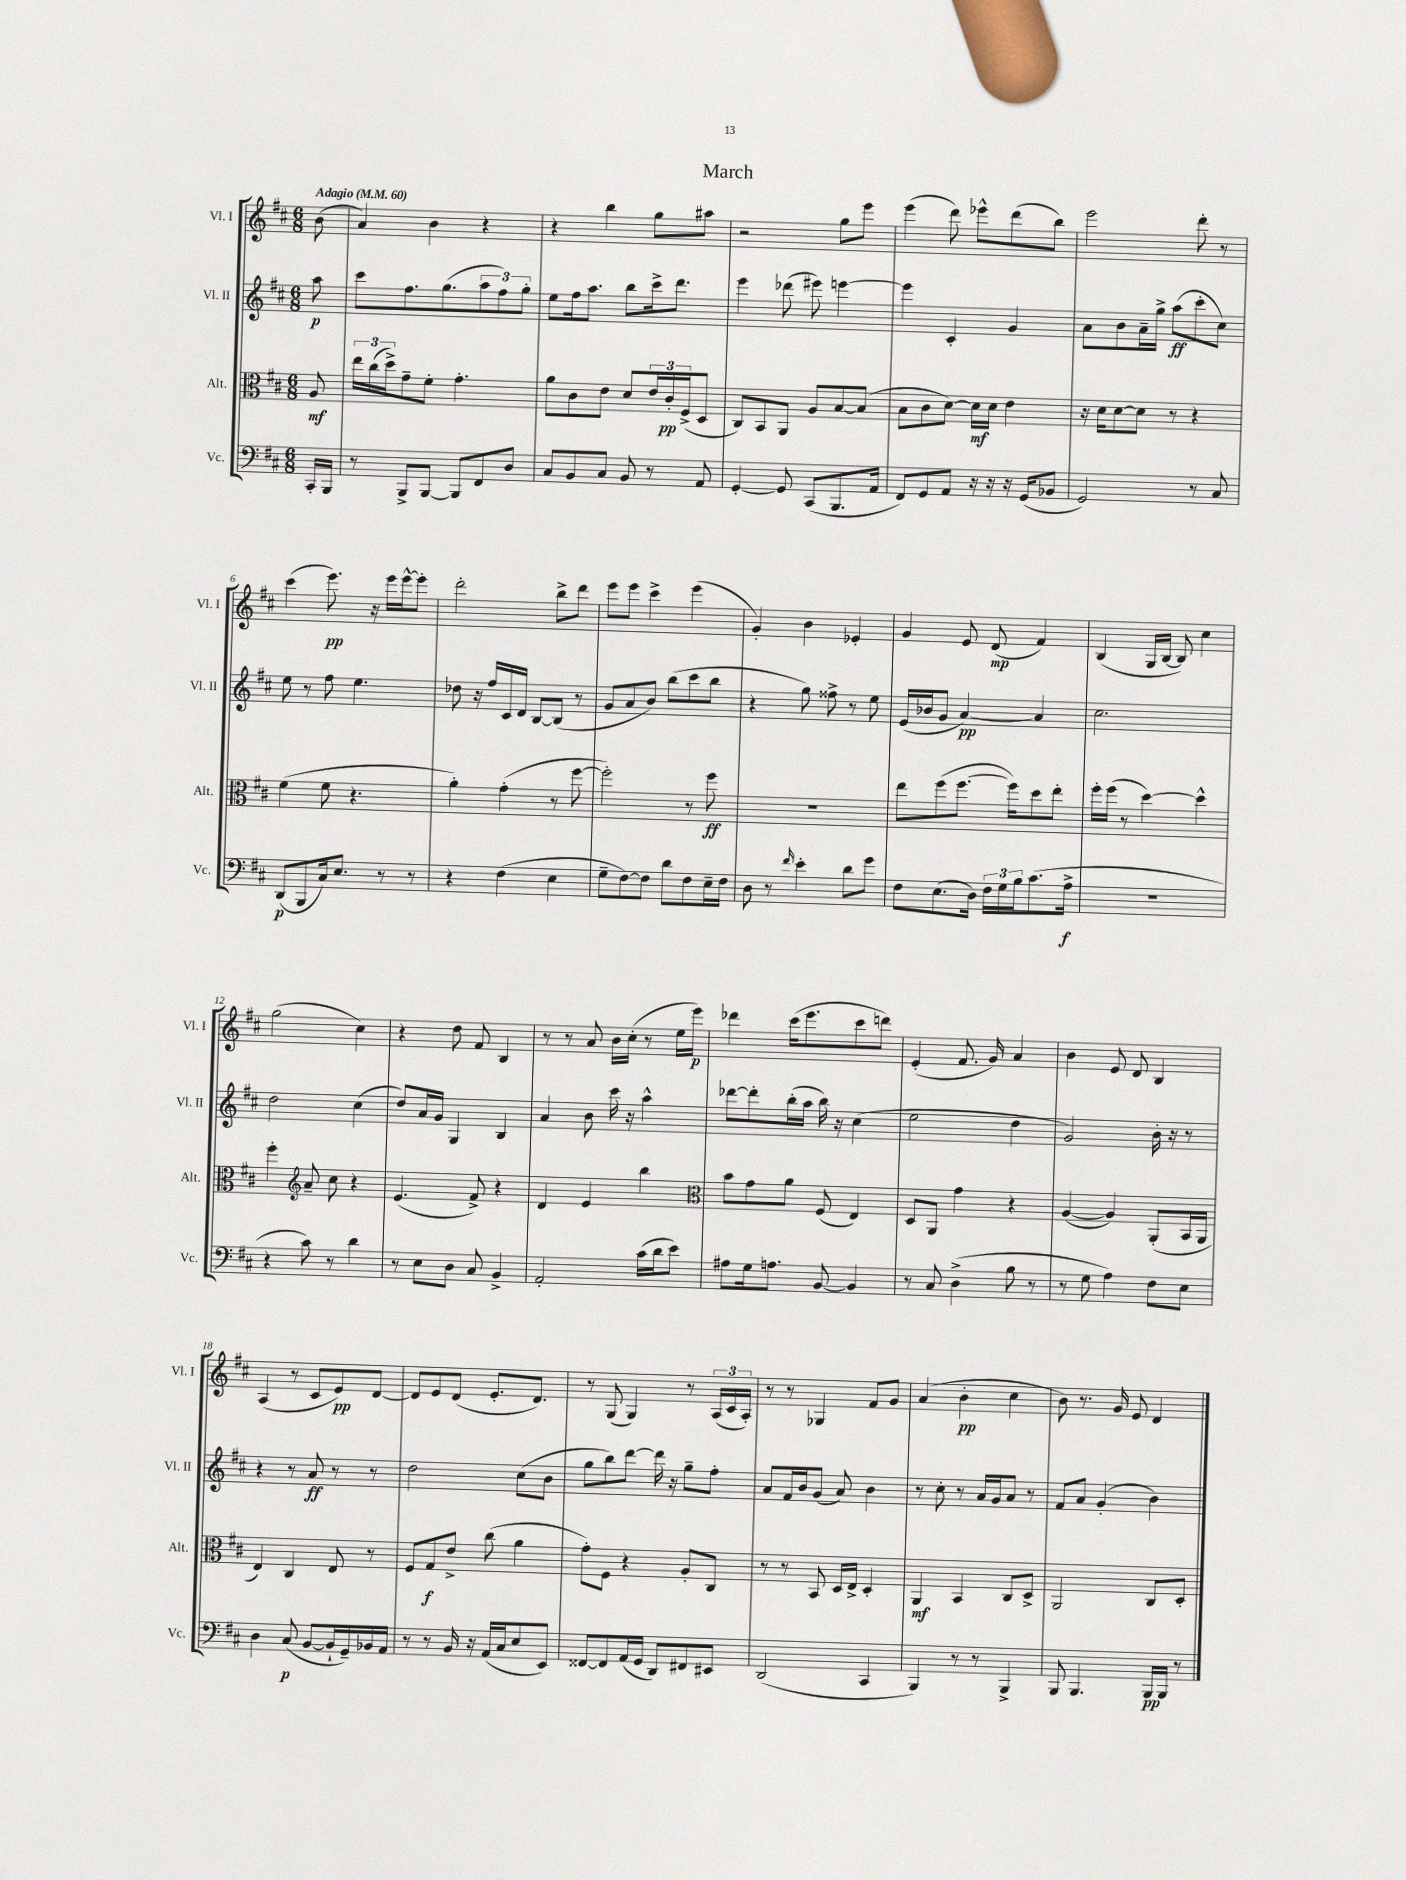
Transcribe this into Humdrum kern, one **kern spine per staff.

**kern	**kern	**kern	**kern
*staff4	*staff3	*staff2	*staff1
*clefF4	*clefC3	*clefG2	*clefG2
*k[f#c#]	*k[f#c#]	*k[f#c#]	*k[f#c#]
*M6/8	*M6/8	*M6/8	*M6/8
*MM60	*MM60	*MM60	*MM60
16CC#'	8A	8aa	(8b
16BBB	.	.	.
=	=	=	=
8r	24ee	8ccc#	4a)
.	(24cc#	.	.
.	24dd^)	.	.
8BBB^	8g~	8.ff#	.
[8BBB	8f#'	.	4b
.	.	(8.gg	.
8BBB]	4.g'	.	.
8FF#	.	12aa	4r
.	.	12ff#)	.
8D	.	.	.
.	.	12gg'	.
=	=	=	=
8C#	8a	8ee	4r
8BB	8c#	16ff#	.
.	.	8.aa	.
8C#	8e	.	4bb
8BB	8d	8bb	.
8r	24e	16ccc#^	8gg
.	24c#'	.	.
.	.	8.ddd	.
.	(24F#^	.	.
8AA	8D	.	8aa#
=	=	=	=
[4GG'	8C#)	4eee	2r
.	8BB	.	.
8GG]	8AA	(8ddd-	.
(8CC#	8A	8eee#)	.
8.BBB	[8B	[4eee	8gg
.	(8B]	.	8eee
16AA	.	.	.
=	=	=	=
8FF#)	8B	4eee]	(4eee
8GG	8c#	.	.
8AA	[8d)	4c#'	8ddd)
16r	16d]	.	8eee-^^
16r	16d	.	.
16r	4e	4g	(8ddd
(16GG	.	.	.
8BB-	.	.	8bb)
=	=	=	=
2GG)	16r	8a	2eee
.	16d	.	.
.	[8d	8b	.
.	8d]	16a~	.
.	.	16gg^	.
.	8r	(8aa	.
8r	4r	8ccc#'	8ddd'
8C#	.	8cc#)	8r
=	=	=	=
(8DD	(4f#	8ee	(4ccc#
8BBB	.	8r	.
16C#)	8f#	8ff#	8.eee)
8.E	.	.	.
.	4.r	4.ee	.
.	.	.	16r
8r	.	.	16eee
.	.	.	[16eee^^
8r	.	.	8eee']
=	=	=	=
4r	4a')	8dd-	2ddd'
.	.	16r	.
.	.	16ff#	.
(4F#	(4g'	16c#	.
.	.	16d	.
.	.	[8B	.
4E	8r	(8B]	8bb^
.	[8ff#	8r	8ddd
=	=	=	=
8G~	2ff#'])	8g	8eee
[8F#)	.	8a	8eee
8F#]	.	8b)	4ccc#^
8d	.	(8bb	.
8F#	8r	8ccc#	(4eee
16E~	8ff#	8bb	.
16F#	.	.	.
=	=	=	=
8D	2.r	4r	4g')
8r	.	.	.
16qqf#	.	.	.
4e'	.	8gg)	4b
.	.	8ff##^	.
8d	.	8r	4e-'
8g	.	8ee	.
=	=	=	=
8F#	8ee	(16e	4g
.	.	16b-	.
(8.E	(8ff#	8g	.
.	[8.ff#	[4a)	8e
16D)	.	.	.
24F#	.	.	(8d
24G	.	.	.
.	16ff#])	.	.
24B	.	.	.
(8.c#	8dd	4a]	4f#)
.	8ee'	.	.
16A^	.	.	.
=	=	=	=
2.r	16ff#'	2.cc#	(4B
.	(16ff#	.	.
.	8r	.	.
.	[4dd)	.	16G
.	.	.	[16B
.	.	.	8B])
.	4dd^^]	.	4cc#
=	=	=	=
4r	4ff#'	2dd	(2gg
*	*clefG2	*	*
8c#)	8a~	.	.
8r	8cc#	.	.
4d	4r	(4cc#	4cc#)
=	=	=	=
8r	(4.e	8dd)	4r
8E	.	16a	.
.	.	16g	.
8D	.	4G	8dd
8C#	8f#^)	.	8f#
4BB^	4r	4B	4B
=	=	=	=
2AA'	4d	4a	8r
.	.	.	8r
.	4e	8b	8a
.	.	16ccc#	16b
.	.	16r	(16cc#'
(16c#	4bb	4aa^^	8r
16d	.	.	.
8e)	.	.	16ee
.	.	.	16eee)
=	=	=	=
*	*clefC3	*	*
8A#	8b	[8ddd-	4ddd-
16G	8g	8ddd-']	.
8.A	.	.	.
.	8a	(16bb'	(16ccc#
.	.	16aa	8.eee
[8BB	(8F#	16bb)	.
.	.	16r	.
4BB]	4E)	(4cc#	8ccc#
.	.	.	8ddd)
=	=	=	=
8r	8D	2ee	(4e'
8C#	8AA	.	.
(4D^	4g	.	8.f#
.	.	.	16g)
8B	4r	4dd	4a
8r	.	.	.
=	=	=	=
8r	([4A	2g)	4b
8G	.	.	.
4A)	4A])	.	8e
.	.	.	8d
8F#	(8AA'	16b'	4B
.	.	16r	.
8E	16BB	8r	.
.	16AA	.	.
=	=	=	=
4D	4E)	4r	(4A
(8C#	4C#	8r	8r
[8BB	.	8a	8c#
16BB`]	8E	8r	8e)
16GG~)	.	.	.
16BB-	8r	8r	[8d
16AA	.	.	.
=	=	=	=
8r	8F#	2dd	8d]
8r	8G	.	8e
16BB	8e^	.	(8d
16r	.	.	.
(16AA	(8cc#	.	8.e'
16C#	.	.	.
8E	4a	(8cc#	.
.	.	.	8.d)
8EE)	.	8b	.
=	=	=	=
[8FF##	8g')	8gg	8r
8FF##]	8F#	8bb)	(8G
(16AA	4r	[8ddd	4G)
16GG	.	.	.
8DD)	.	16ddd]	.
.	.	16r	.
8FF#	8A'	8gg~	8r
8EE#	8C#	8ff#'	(24A
.	.	.	24c#
.	.	.	24A')
=	=	=	=
(2DD	8r	8a	8r
.	8r	16f#	8r
.	.	16b	.
.	8BB	(8g	4G-
.	16D	8a)	.
.	16E^	.	.
4CC#	4D'	4b	8f#
.	.	.	8g
=	=	=	=
4BBB)	4AA	8r	(4a
.	.	8cc#'	.
8r	4BB	8r	4b'
8r	.	16a	.
.	.	16g	.
4BBB^	8C#	8a	4cc#
.	8D^	8r	.
=	=	=	=
8BBB	2AA	8f#	8b)
4.BBB	.	8a	8.r
.	.	(4g'	.
.	.	.	16g
.	.	.	8e
16BBB	8C#	4b)	4d
16BBB	.	.	.
8r	8D'	.	.
==	==	==	==
*-	*-	*-	*-
